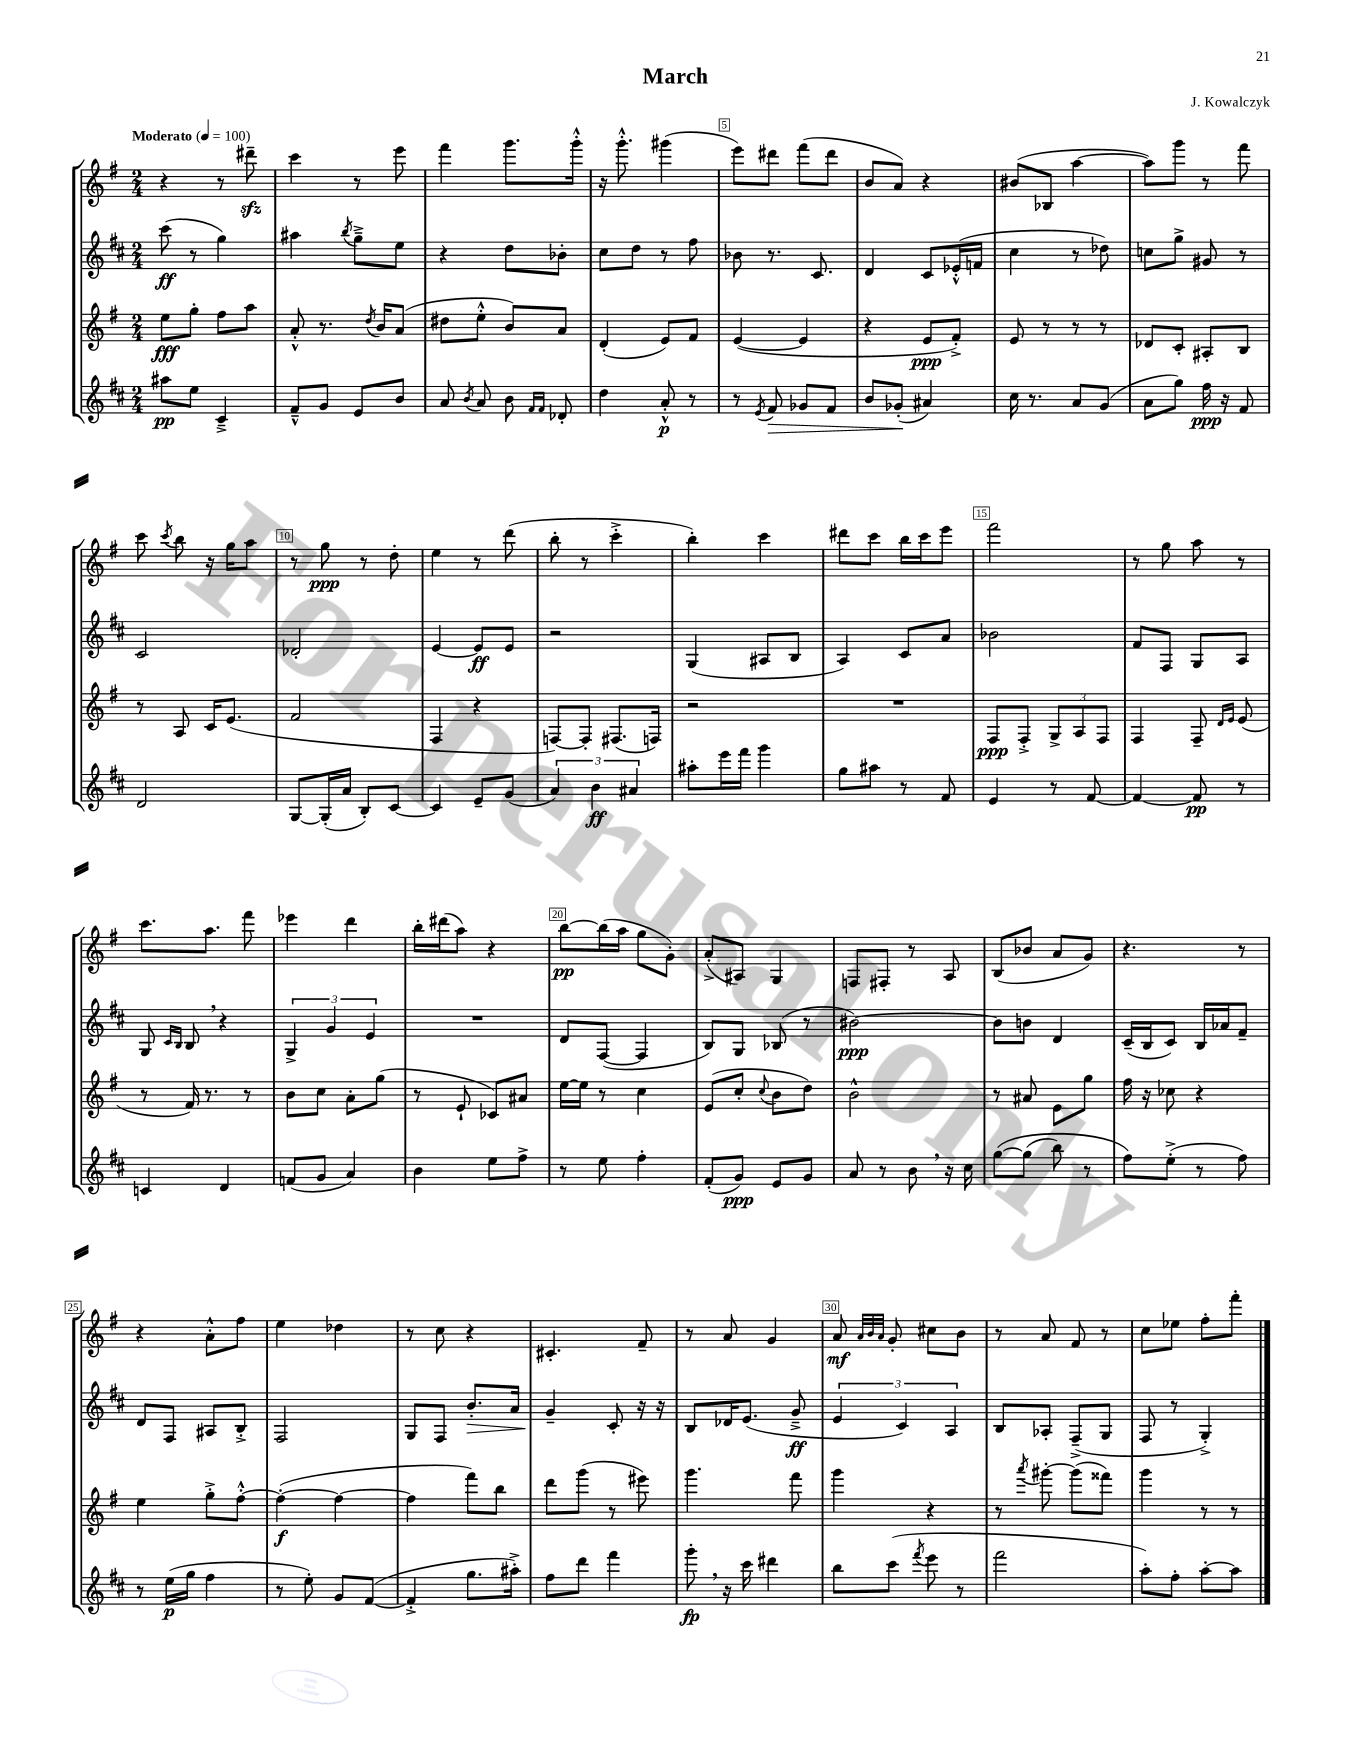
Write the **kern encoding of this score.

**kern	**dynam	**kern	**dynam	**kern	**dynam	**kern	**dynam
*part4	*part4	*part3	*part3	*part2	*part2	*part1	*part1
*staff4	*staff4	*staff3	*staff3	*staff2	*staff2	*staff1	*staff1
*clefG2	*	*clefG2	*	*clefG2	*	*clefG2	*
*k[f#c#]	*	*k[f#]	*	*k[f#c#]	*	*k[f#]	*
*M2/4	*	*M2/4	*	*M2/4	*	*M2/4	*
*MM100	*	*MM100	*	*MM100	*	*MM100	*
=1	=1	=1	=1	=1	=1	=1	=1
!	!	!	!	!	!	!LO:TX:a:B:t=Moderato	!
8aa#X\L	pp	8ee\L	fff	(8ccc#\	ff	4r	.
8ee\J	.	8gg'\J	.	8r	.	.	.
4c#~^/	.	8ff#\L	.	4gg\)	.	8r	.
.	.	8aa\J	.	.	.	8ddd#Xzz~\	.
=2	=2	=2	=2	=2	=2	=2	=2
8f#~^^/L	.	8a'^^/	.	4aa#X\	.	4ccc\	.
8g/J	.	8.r	.	.	.	.	.
.	.	.	.	8qbb/	.	.	.
8e/L	.	.	.	8gg~^\L	.	8r	.
.	.	8qdd/	.	.	.	.	.
.	.	16b/KL	.	.	.	.	.
8b/J	.	(8a/J	.	8ee\J	.	8eee\	.
=3	=3	=3	=3	=3	=3	=3	=3
8a/	.	8dd#X\L	.	4r	.	4fff#\	.
8qb/	.	.	.	.	.	.	.
8a/	.	8ee'^^\J	.	.	.	.	.
8b\	.	8b/L)	.	8dd\L	.	8.ggg\L	.
16qqf#/LL	.	.	.	.	.	.	.
16qqf#/JJ	.	.	.	.	.	.	.
8d-X'/	.	8a/J	.	8b-X'\J	.	.	.
.	.	.	.	.	.	16ggg'^^\Jk	.
=4	=4	=4	=4	=4	=4	=4	=4
4dd\	.	(4d'/	.	8cc#\L	.	16r	.
.	.	.	.	.	.	8.ggg'^^\	.
.	.	.	.	8dd\J	.	.	.
8a'^^/	p	8e/L)	.	8r	.	(4ggg#X\	.
8r	.	8f#/J	.	8ff#\	.	.	.
=5	=5	=5	=5	=5	=5	=5	=5
8r	.	([4e/	.	8b-X\	.	8eee\L)	.
8qe/	.	.	.	.	.	.	.
!	!LO:HP:b	!	!	!	!	!	!
8f#/	>	.	.	8.r	.	8ddd#X\J	.
8g-X/L	.	4e/]	.	.	.	(8fff#\L	.
.	.	.	.	8.c#/	.	.	.
8f#/J	.	.	.	.	.	8ddd#\J	.
=6	=6	=6	=6	=6	=6	=6	=6
8b/L	.	4r	.	4d/	.	8b/L	.
(8g-X'/J	.	.	.	.	.	8a/J)	.
4a#X/)	]	8e/L	ppp	8c#/L	.	4r	.
.	.	8f#'^/J)	.	(16e-X'^^/L	.	.	.
.	.	.	.	16fn/JJ	.	.	.
=7	=7	=7	=7	=7	=7	=7	=7
16cc#\	.	8e/	.	4cc#\	.	(8b#X/L	.
8.r	.	.	.	.	.	.	.
.	.	8r	.	.	.	8B-X/J	.
8a/L	.	8r	.	8r	.	[4aa\	.
(8g/J	.	8r	.	8dd-X\)	.	.	.
=8	=8	=8	=8	=8	=8	=8	=8
8a\L	.	8d-X/L	.	8ccn\L	.	8aa\L])	.
8gg\J)	.	8c'/J	.	8gg^\J	.	8ggg\J	.
16ff#\	ppp	8A#X'/L	.	8g#X/	.	8r	.
16r	.	.	.	.	.	.	.
8f#/	.	8B/J	.	8r	.	8fff#\	.
!!LO:LB:g=z
=9	=9	=9	=9	=9	=9	=9	=9
2d/	.	8r	.	2c#/	.	8ccc\	.
.	.	.	.	.	.	8qccc/	.
.	.	8A/	.	.	.	8bb\	.
.	.	16c/KL	.	.	.	16r	.
.	.	(8.e/J	.	.	.	16gg\KL	.
.	.	.	.	.	.	8aa\J	.
=10	=10	=10	=10	=10	=10	=10	=10
[8G/L	.	2f#/	.	2d-X'/	.	8r	.
(16G'/L]	.	.	.	.	.	8gg\	ppp
16a/JJ	.	.	.	.	.	.	.
8B'/L)	.	.	.	.	.	8r	.
[8c#/J	.	.	.	.	.	8dd'\	.
=11	=11	=11	=11	=11	=11	=11	=11
4c#/]	.	4F#/	.	[4e/	.	4ee\	.
8e~/L	.	4r	.	8e/L]	ff	8r	.
(8g/J	.	.	.	8e/J	.	(8ddd\	.
=12	=12	=12	=12	=12	=12	=12	=12
6a/)	.	[8Fn/L)	.	2r	.	8bb'\	.
.	.	8F'/J]	.	.	.	8r	.
6b\	ff	.	.	.	.	.	.
.	.	(8.F#X/L	.	.	.	4ccc'^\	.
6a#X/	.	.	.	.	.	.	.
.	.	16Fn/Jk)	.	.	.	.	.
=13	=13	=13	=13	=13	=13	=13	=13
8aa#X'\L	.	2r	.	(4G/	.	4bb'\)	.
16eee\L	.	.	.	.	.	.	.
16fff#\JJ	.	.	.	.	.	.	.
4ggg\	.	.	.	8A#X/L	.	4ccc\	.
.	.	.	.	8B/J	.	.	.
=14	=14	=14	=14	=14	=14	=14	=14
8gg\L	.	2r	.	4A/)	.	8ddd#X\L	.
8aa#X\J	.	.	.	.	.	8ccc\J	.
8r	.	.	.	8c#/L	.	16bb\LL	.
.	.	.	.	.	.	16ccc\J	.
8f#/	.	.	.	8a/J	.	8eee\J	.
=15	=15	=15	=15	=15	=15	=15	=15
4e/	.	8F#/L	ppp	2b-X\	.	2fff#\	.
.	.	8F#'^/J	.	.	.	.	.
8r	.	12G^/L	.	.	.	.	.
.	.	12A/	.	.	.	.	.
[8f#/	.	.	.	.	.	.	.
.	.	12F#/J	.	.	.	.	.
=16	=16	=16	=16	=16	=16	=16	=16
4f#/_	.	4F#/	.	8f#/L	.	8r	.
.	.	.	.	8F#/J	.	8gg\	.
8f#/]	pp	8F#~/	.	8G/L	.	8aa\	.
.	.	16qqd/LL	.	.	.	.	.
.	.	16qqe/JJ	.	.	.	.	.
8r	.	(8e/	.	8A/J	.	8r	.
!!LO:LB:g=z
=17	=17	=17	=17	=17	=17	=17	=17
4cn/	.	8r	.	8G/	.	8.ccc\L	.
.	.	.	.	16qqc#/LL	.	.	.
.	.	.	.	16qqB/JJ	.	.	.
.	.	16f#/)	.	8B,/	.	.	.
.	.	8.r	.	.	.	8.aa\J	.
4d/	.	.	.	4r	.	.	.
.	.	8r	.	.	.	8fff#\	.
=18	=18	=18	=18	=18	=18	=18	=18
(8fn/L	.	8b\L	.	6G^/	.	4eee-X\	.
8g/J	.	8cc\J	.	.	.	.	.
.	.	.	.	6g/	.	.	.
4a/)	.	8a'\L	.	.	.	4ddd\	.
.	.	.	.	6e/	.	.	.
.	.	(8gg\J	.	.	.	.	.
=19	=19	=19	=19	=19	=19	=19	=19
4b\	.	8r	.	2r	.	16bb'\LL	.
.	.	.	.	.	.	(16ddd#X\J	.
.	.	8e`/	.	.	.	8aa\J)	.
8ee\L	.	8c-X/L)	.	.	.	4r	.
8ff#^\J	.	8a#X/J	.	.	.	.	.
=20	=20	=20	=20	=20	=20	=20	=20
8r	.	[16ee\LL	.	8d/L	.	[8bb\L	pp
.	.	16ee\JJ]	.	.	.	.	.
8ee\	.	8r	.	([8F#/J	.	(16bb\L]	.
.	.	.	.	.	.	16aa\JJ	.
4ff#'\	.	4cc\	.	4F#/]	.	8gg\L	.
.	.	.	.	.	.	8g'\J)	.
=21	=21	=21	=21	=21	=21	=21	=21
(8f#'/L	.	(8e/L	.	8B/L)	.	(8a'^/L	.
8g/J)	ppp	8cc'/J	.	8G/J	.	8A#X/J)	.
.	.	8qqcc/	.	.	.	.	.
8e/L	.	8b\L	.	(8B-X/	.	4G/	.
8g/J	.	8dd\J)	.	8r	.	.	.
=22	=22	=22	=22	=22	=22	=22	=22
8a/	.	2b^^\	.	[2b#X\)	ppp	8Fn/L	.
8r	.	.	.	.	.	8F#X'/J	.
8b,\	.	.	.	.	.	8r	.
16r	.	.	.	.	.	8A/	.
16cc#\	.	.	.	.	.	.	.
=23	=23	=23	=23	=23	=23	=23	=23
([8gg\L	.	8r	.	8b#\L]	.	(8B/L	.
(8gg\J]	.	8a#X/	.	8bn\J	.	8b-X/J	.
8bb\)	.	8e\L	.	4d/	.	8a/L	.
8r	.	8gg\J	.	.	.	8g/J)	.
=24	=24	=24	=24	=24	=24	=24	=24
8ff#\L)	.	16ff#\	.	(16c#~/LL	.	4.r	.
.	.	16r	.	16B/J	.	.	.
(8ee'^\J	.	8cc-X\	.	8c#/J)	.	.	.
8r	.	4r	.	16B/LL	.	.	.
.	.	.	.	16a-X/J	.	.	.
8ff#\)	.	.	.	8f#~/J	.	8r	.
!!LO:LB:g=z
=25	=25	=25	=25	=25	=25	=25	=25
8r	.	4ee\	.	8d/L	.	4r	.
(16ee\LL	p	.	.	8F#/J	.	.	.
16gg\JJ	.	.	.	.	.	.	.
4ff#\	.	8gg'^\L	.	8A#X/L	.	8a'^^\L	.
.	.	[8ff#'^^\J	.	8B'^/J	.	8ff#\J	.
=26	=26	=26	=26	=26	=26	=26	=26
8r	.	(4ff#'\_	f	2F#/	.	4ee\	.
8ee'\)	.	.	.	.	.	.	.
8g/L	.	4ff#\_	.	.	.	4dd-X\	.
([8f#/J	.	.	.	.	.	.	.
=27	=27	=27	=27	=27	=27	=27	=27
4f#'^/]	.	4ff#\]	.	8G/L	.	8r	.
.	.	.	.	8F#/J	.	8cc\	.
!	!	!	!	!	!LO:HP:b	!	!
8.gg\L	.	8fff#\L)	.	8.b'/L	>	4r	.
.	.	8bb\J	.	.	.	.	.
16aa#X'^\Jk)	.	.	.	16a/Jk	.	.	.
=28	=28	=28	=28	=28	=28	=28	=28
8ff#\L	.	8ddd\L	.	4g~/	.	4.c#X'/	.
8ddd\J	.	(8ggg\J	.	.	.	.	.
4fff#\	.	8r	.	8c#'/	]	.	.
.	.	8eee#X\)	.	16r	.	8f#~/	.
.	.	.	.	16r	.	.	.
=29	=29	=29	=29	=29	=29	=29	=29
8ggg',\	fp	4.ggg\	.	8B/L	.	8r	.
16r	.	.	.	16d-X/K	.	8a/	.
16ccc#\	.	.	.	(8.e/J	.	.	.
4ddd#X\	.	.	.	.	.	4g/	.
.	.	8fff#\	.	8g~^/	ff	.	.
=30	=30	=30	=30	=30	=30	=30	=30
8bb\L	.	4ggg\	.	6e/	.	8a/	mf
.	.	.	.	.	.	32qqa/LLL	.
.	.	.	.	.	.	32qqb/	.
.	.	.	.	.	.	32qqa/JJJ	.
(8ccc#\J	.	.	.	.	.	8g'/	.
.	.	.	.	6c#/)	.	.	.
8qfff#/	.	.	.	.	.	.	.
8eee\	.	4r	.	.	.	8cc#X\L	.
.	.	.	.	6A/	.	.	.
8r	.	.	.	.	.	8b\J	.
=31	=31	=31	=31	=31	=31	=31	=31
2fff#\	.	8r	.	8B/L	.	8r	.
.	.	8qaaa/	.	.	.	.	.
.	.	[8ggg#X'\	.	8A-X'/J	.	8a/	.
.	.	(8ggg#\L]	.	(8F#~^/L	.	8f#/	.
.	.	8fff##X\J)	.	8G/J	.	8r	.
=32	=32	=32	=32	=32	=32	=32	=32
8aa'\L)	.	4ggg\	.	8F#/	.	8cc\L	.
8ff#'\J	.	.	.	8r	.	8ee-X\J	.
[8aa'\L	.	8r	.	4G'^/)	.	8ff#'\L	.
8aa\J]	.	8r	.	.	.	8fff#'\J	.
==	==	==	==	==	==	==	==
*-	*-	*-	*-	*-	*-	*-	*-
